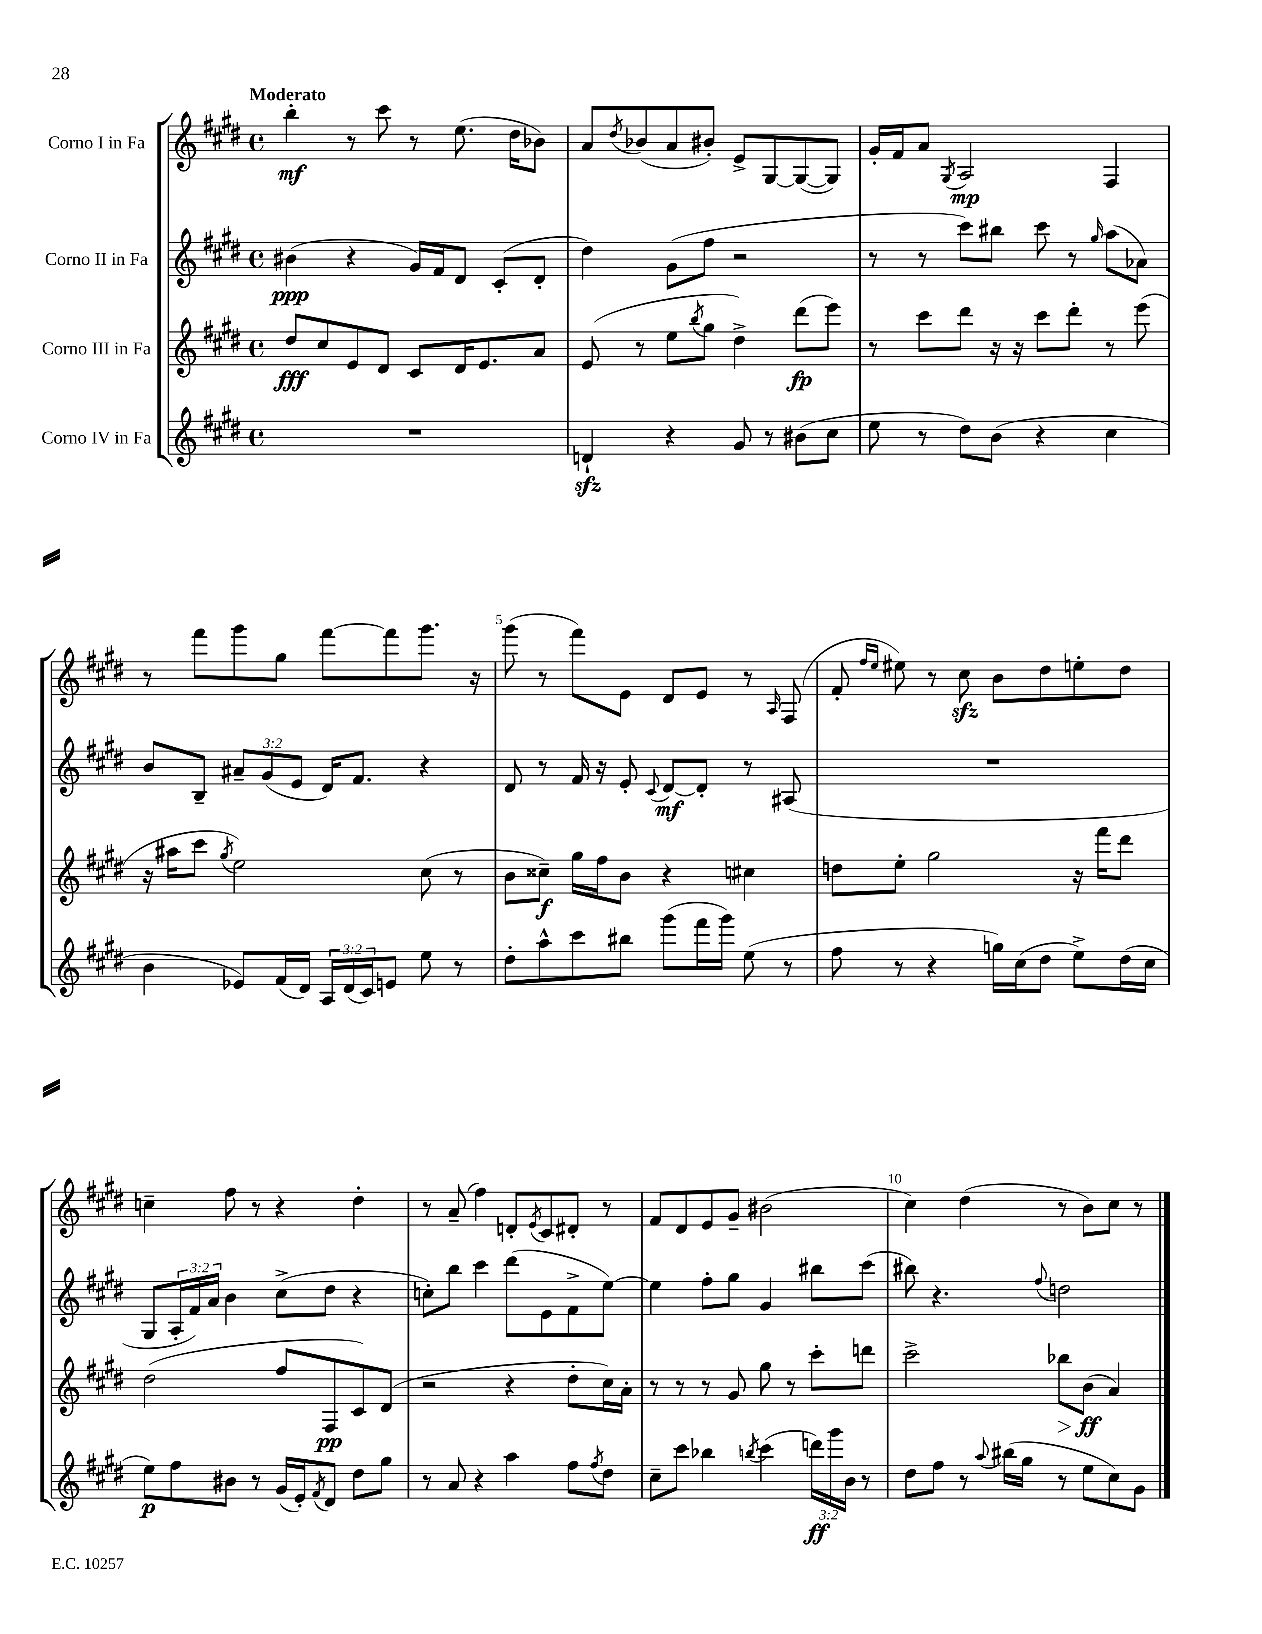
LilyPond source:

<<
\new StaffGroup <<
\new Staff = "s0" \with { instrumentName = "Corno I in Fa" } {
    \clef treble \key e \major \defaultTimeSignature \time 4/4 \tempo "Moderato"
    b''4-.\mf r8 cis'''8 r8 e''8.( dis''16 bes'8) |
    a'8 \acciaccatura { dis''8 } bes'8( a'8 bis'8-.) e'8-> gis8~ gis8~( gis8) |
    gis'16-. fis'16 a'8 \acciaccatura { gis8 } a2\mp fis4 |
    r8 fis'''8 gis'''8 gis''8 fis'''8~ fis'''8 gis'''8. r16 |
    gis'''8( r8 fis'''8) e'8 dis'8 e'8 r8 \grace { a16 } fis8( |
    fis'8-. \grace { fis''16 e''16 } eis''8) r8 cis''8\sfz b'8 dis''8 e''8-. dis''8 |
    c''4-- fis''8 r8 r4 dis''4-. |
    r8 a'8--( fis''4) d'8-. \acciaccatura { e'8 } cis'8 dis'8-. r8 |
    fis'8 dis'8 e'8 gis'8-- bis'2( |
    cis''4) dis''4( r8 b'8) cis''8 r8 \bar "|." |
}
\new Staff = "s1" \with { instrumentName = "Corno II in Fa" } {
    \clef treble \key e \major \defaultTimeSignature \time 4/4 \override Staff.TupletNumber.text = #tuplet-number::calc-fraction-text
    bis'4\ppp( r4 gis'16) fis'16 dis'8 cis'8-.( dis'8-. |
    dis''4) gis'8( fis''8 r2 |
    r8 r8 cis'''8) bis''8 cis'''8 r8 \grace { gis''16 } a''8( aes'8) |
    b'8 b8-- \tuplet 3/2 { ais'8-- gis'8( e'8 } dis'16) fis'8. r4 |
    dis'8 r8 fis'16 r16 e'8-. \appoggiatura { cis'8 } dis'8~\mf dis'8-. r8 ais8( |
    R1 |
    gis8 \tuplet 3/2 { a16-. fis'16) a'16 } b'4 cis''8->( dis''8 r4 |
    c''8-.) b''8 cis'''4 dis'''8( e'8 fis'8-> e''8~) |
    e''4 fis''8-. gis''8 gis'4 bis''8 cis'''8( |
    bis''8) r4. \appoggiatura { fis''8 } d''2 \bar "|." |
}
\new Staff = "s2" \with { instrumentName = "Corno III in Fa" } {
    \clef treble \key e \major \defaultTimeSignature \time 4/4
    dis''8\fff cis''8 e'8 dis'8 cis'8 dis'16 e'8. a'8 |
    e'8( r8 e''8 \acciaccatura { b''8 } gis''8 dis''4->) dis'''8\fp( e'''8) |
    r8 cis'''8 dis'''8 r16 r16 cis'''8 dis'''8-. r8 e'''8( |
    r16 ais''16 cis'''8 \acciaccatura { gis''8 } e''2) cis''8( r8 |
    b'8 cisis''8--\f) gis''16 fis''16 b'8 r4 cis''4 |
    d''8 e''8-. gis''2 r16 fis'''16 dis'''8 |
    dis''2( fis''8 fis8\pp cis'8) dis'8( |
    r2 r4 dis''8-. cis''16) a'16-. |
    r8 r8 r8 gis'8 gis''8 r8 cis'''8-. d'''8 |
    cis'''2-> bes''8\> b'8\ff\!( a'4) \bar "|." |
}
\new Staff = "s3" \with { instrumentName = "Corno IV in Fa" } {
    \clef treble \key e \major \defaultTimeSignature \time 4/4 \override Staff.TupletNumber.text = #tuplet-number::calc-fraction-text
    R1 |
    d'4-!\sfz r4 gis'8 r8 bis'8( cis''8 |
    e''8 r8 dis''8) b'8( r4 cis''4 |
    b'4 ees'8) fis'16( dis'16) \tuplet 3/2 { a16 dis'16( cis'16) } e'8 e''8 r8 |
    dis''8-. a''8-^ cis'''8 bis''8 gis'''8( fis'''16 gis'''16) e''8( r8 |
    fis''8 r8 r4 g''16) cis''16( dis''8 e''8->) dis''16( cis''16 |
    e''8\p) fis''8 bis'8 r8 gis'16( e'16-.) \acciaccatura { fis'8 } dis'8 dis''8 gis''8 |
    r8 a'8 r4 a''4 fis''8 \acciaccatura { fis''8 } dis''8 |
    cis''8-- cis'''8 bes''4 \acciaccatura { b''8 } cis'''4( \tuplet 3/2 { d'''16\ff) gis'''16 b'16 } r8 |
    dis''8 fis''8 r8 \appoggiatura { a''8 } bis''16( gis''16 r8 e''8 cis''8) gis'8 \bar "|." |
}
>>
>>
\layout { \context { \Score \override BarNumber.break-visibility = ##(#f #t #t) barNumberVisibility = #(every-nth-bar-number-visible 5) } }
